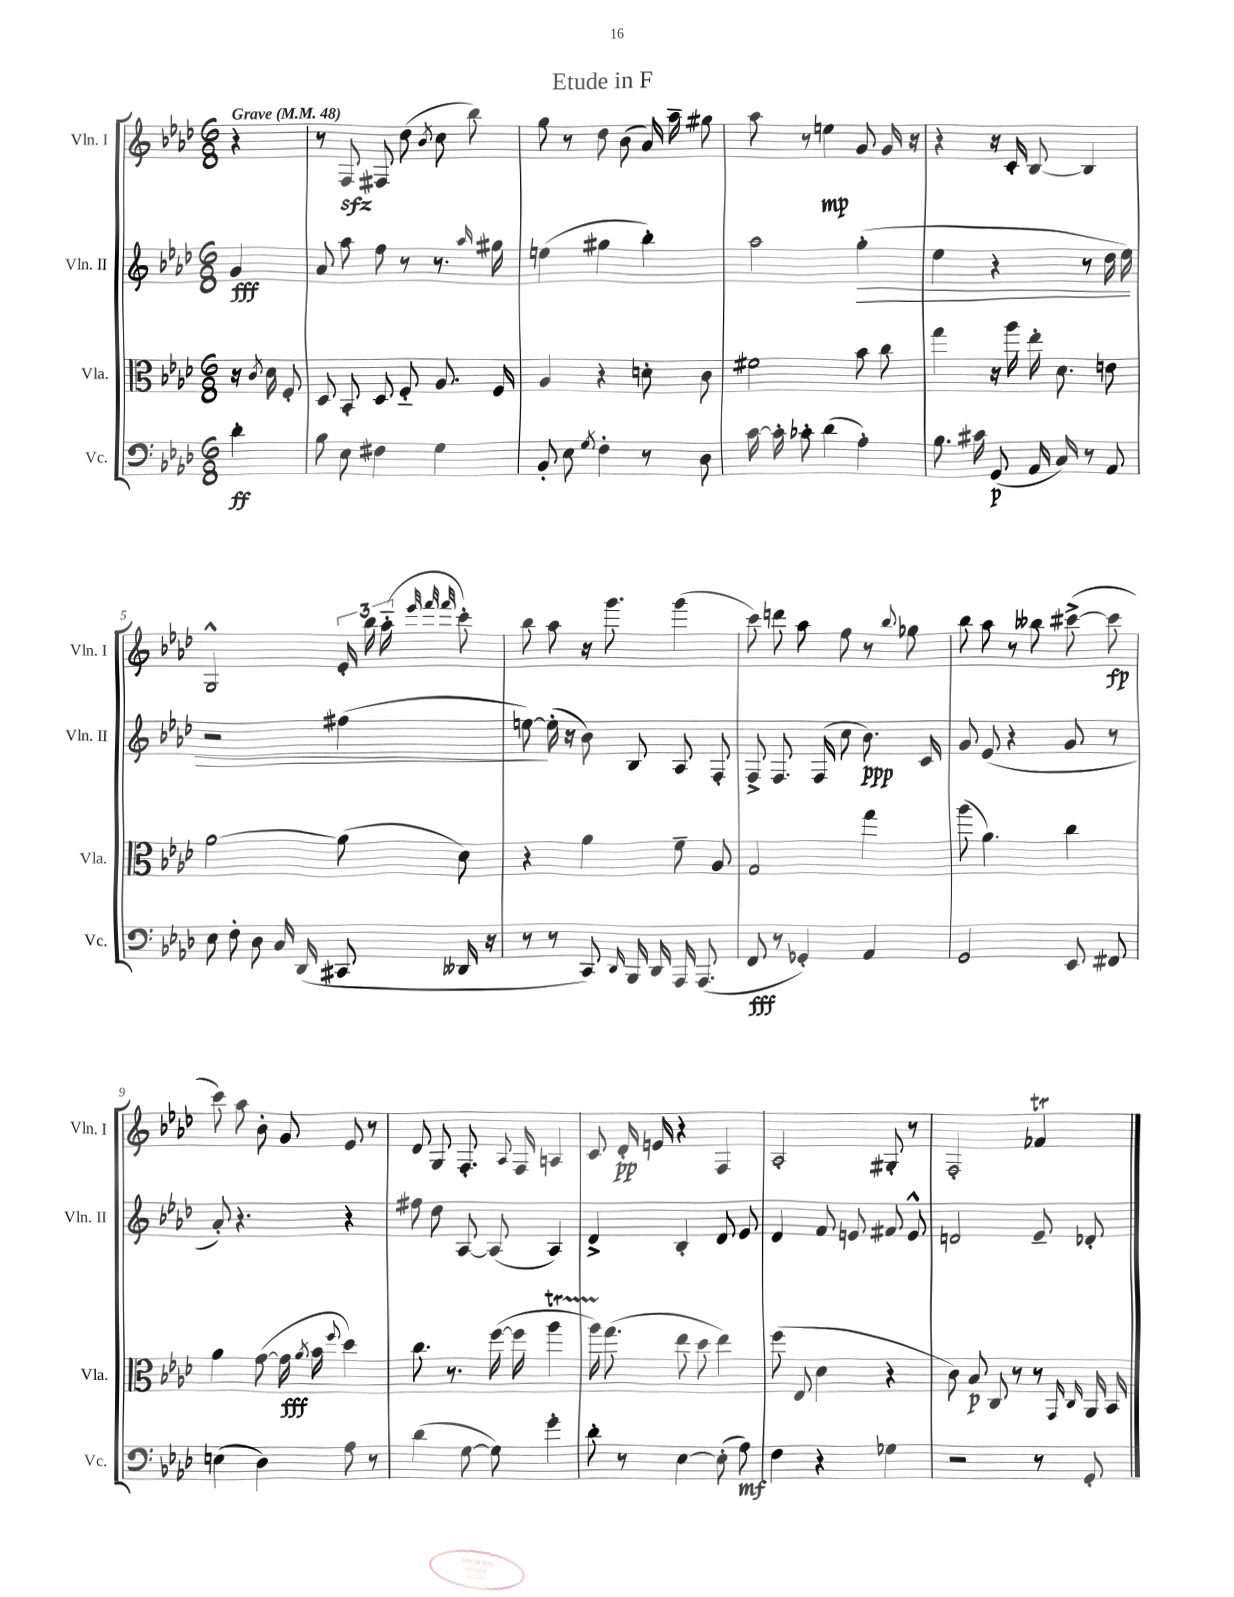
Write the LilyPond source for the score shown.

\header { title = "Etude in F" }
<<
\new StaffGroup <<
\new Staff = "s0" \with { instrumentName = "Vln. I" shortInstrumentName = "Vln. I" } {
    \clef treble \key aes \major \numericTimeSignature \time 6/8 \partial 4 \tempo "Grave" 4 = 48
    \autoBeamOff r4 |
    r8 f8\sfz fis8 des''8( \acciaccatura { bes'8 } c''8 bes''8) |
    g''8 r8 des''8 bes'8( aes'16) aes''16-- gis''8 |
    aes''8 r8 e''4\mp g'8 g'16 r16 |
    r4 r16 c'16-. bes8~ bes4 |
    g2-^ \tuplet 3/2 { ees'16-. bes''16 aes''16-_( } \grace { ees'''32 f'''32 f'''32 } c'''8-.) |
    bes''8 aes''8 r16 g'''8. g'''4( |
    c'''8) d'''8 aes''8 f''8 r8 \appoggiatura { bes''8 } ges''8 |
    bes''8 aes''8 r8 beses''8 cis'''8~->( cis'''8\fp |
    c'''8) aes''8 bes'8-. g'8 ees'8 r8 |
    des'8 g8 f8.-. \appoggiatura { aes8 } f16 a4 |
    c'8 des'16-.\pp e'16 r4 f4 |
    aes2-. gis8-. r8 |
    f2-. fes'4\trill \bar "|." |
}
\new Staff = "s1" \with { instrumentName = "Vln. II" shortInstrumentName = "Vln. II" } {
    \clef treble \key aes \major \numericTimeSignature \time 6/8 \partial 4
    \autoBeamOff g'4\fff |
    aes'8 aes''8 f''8 r8 r8. \grace { aes''16 } gis''16 |
    e''4( gis''4 bes''4-.) |
    aes''2 g''4-.\>( |
    ees''4 r4 r8 des''16 ees''16) |
    r2 fis''4( |
    e''8~\!) e''16-.( r16 bes'8) bes8 aes8 f8-. |
    f8-> f8. f16( c''8 bes'8.\ppp) c'16 |
    g'8 ees'8( r4 g'8 r8 |
    aes'8-.) r4. r4 |
    fis''8 des''8 aes8~ aes8( aes4) |
    des'4-> bes4-. des'8 ees'8 |
    des'4 f'8 e'8 fis'8 e'8-^ |
    d'2 ees'8-- des'8-. \bar "|." |
}
\new Staff = "s2" \with { instrumentName = "Vla." shortInstrumentName = "Vla." } {
    \clef alto \key aes \major \numericTimeSignature \time 6/8 \partial 4
    \autoBeamOff r16 \acciaccatura { c'8 } des'16 f8-. |
    des8 bes,8-. des8 f8-_ aes8. f16 |
    aes4 r4 d'8-. c'8 |
    fis'2 bes'8 c''8 |
    g''4 r16 aes''16 ees''16-. des'8. e'8 |
    aes'2~ aes'8( des'8) |
    r4 aes'4 f'8-- aes8 |
    g2 g''4 |
    aes''8( aes'4.) c''4 |
    aes'4 g'8~( g'16\fff \acciaccatura { aes'8 } bes'16 \appoggiatura { f''8 } des''4) |
    c''8. r8. f''16~( f''16 aes''4\startTrillSpan |
    aes''16) g''8.\stopTrillSpan( ees''8 des''8 ees''4) |
    f''8( ees8 des'4 r4 |
    c'8) bes8\p c8 r8 r8 \grace { g,16 c16 } aes,16 bes,16 \bar "|." |
}
\new Staff = "s3" \with { instrumentName = "Vc." shortInstrumentName = "Vc." } {
    \clef bass \key aes \major \numericTimeSignature \time 6/8 \partial 4
    \autoBeamOff des'4-.\ff |
    bes8 ees8 fis4 g4 |
    bes,8-. ees8 \acciaccatura { g8 } f4-. r8 des8 |
    c'16~ c'16-. ces'8-. des'4( aes4-.) |
    bes8. cis'16 g,8\p( aes,16 c16) r8 aes,8 |
    ees8 f8-. des8 c16 des,16( cis,8 deses,16 r16 |
    r8 r8 c,8) \grace { des,16 } bes,,16 des,16 aes,,16 aes,,8.( |
    f,8\fff r8 ges,4-.) aes,4 |
    g,2 ees,8 fis,8 |
    e4( des4) aes8 r8 |
    des'4( g8~ g8) g'4-. |
    des'8-. r8 ees4~ ees8-.( aes8\mf) |
    f4 r4 ges4 |
    r2 r8 g,8-. \bar "|." |
}
>>
>>
